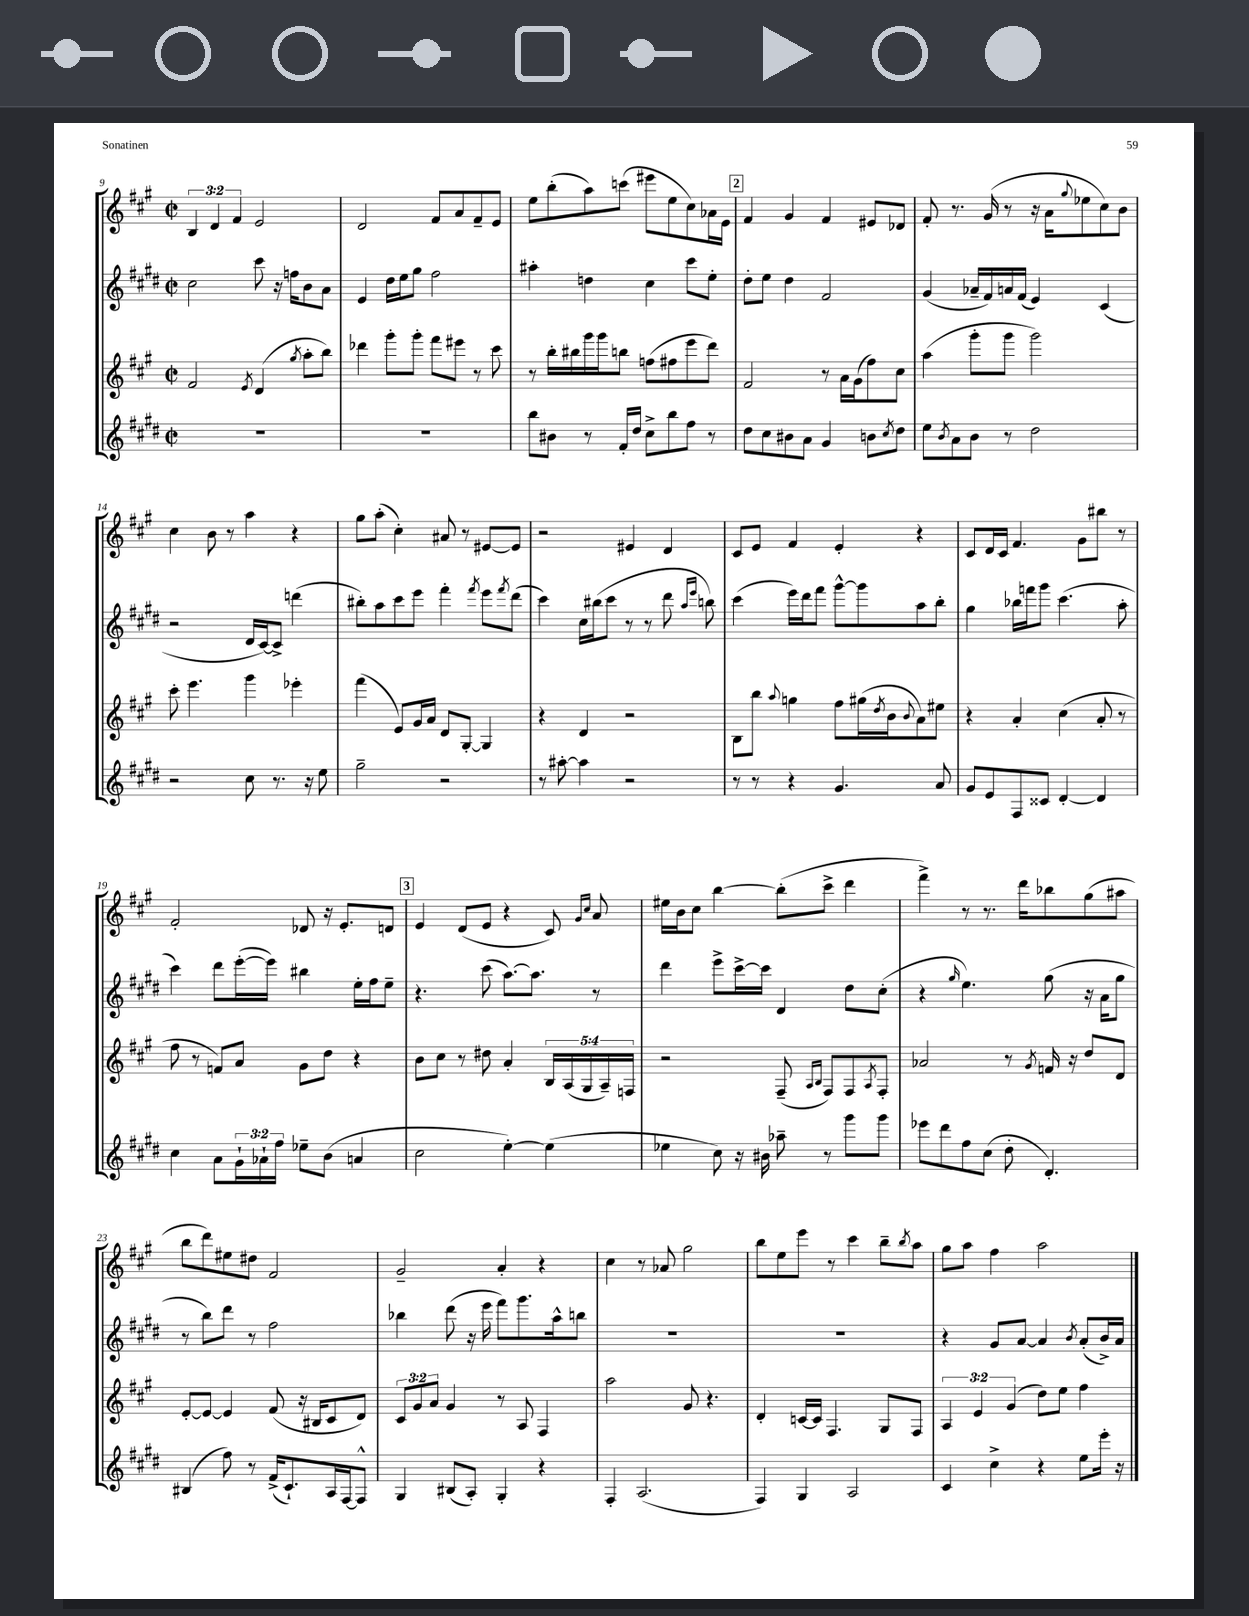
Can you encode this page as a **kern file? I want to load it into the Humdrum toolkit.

**kern	**kern	**kern	**kern
*part4	*part3	*part2	*part1
*staff4	*staff3	*staff2	*staff1
*clefG2	*clefG2	*clefG2	*clefG2
*k[f#c#g#d#]	*k[f#c#g#]	*k[f#c#g#d#]	*k[f#c#g#]
*M2/2	*M2/2	*M2/2	*M2/2
*met(c|)	*met(c|)	*met(c|)	*met(c|)
=9	=9	=9	=9
1r	2f#/	2cc#\	6B/
.	.	.	6d/
.	.	.	6f#/
.	8qe/	.	.
.	(4d/	8ccc#\	2e/
.	.	16r	.
.	.	16ffn\KL	.
.	8qgg#/	.	.
.	8aa'\L	8b\	.
.	8bb\J)	8a\J	.
=10	=10	=10	=10
1r	4ddd-X\	4e/	2d/
.	8ggg#'\L	16dd#\LL	.
.	.	16ee\J	.
.	8ggg#'\J	8gg#\J	.
.	8fff#\L	2ff#\	8f#/L
.	8eee#X\J	.	8a/
.	8r	.	8f#~/
.	8ccc#\	.	8e/J
=11	=11	=11	=11
8bb\L	8r	4aa#X'\	8ee\L
8b#X\J	16bb'\LL	.	(8bb'\
.	16bb#X\	.	.
8r	16ggg#\	4ddn\	8aa\)
.	16ggg#\J	.	.
16f#'/LL	8bbn\J	.	(8cccn\J
16dd#/JJ	.	.	.
8cc#^\L	(8ffn\L	4cc#\	8eee#X\L
8bb\	8ff#X\	.	8ee\
8ff#\J	8eee\	8ccc#\L	8cc#\)
8r	8ddd\J)	8ee'\J	16a-X\L
.	.	.	16e\JJ
!!LO:REH:place=s1:t=2
=12	=12	=12	=12
8dd#\L	2f#/	8dd#'\L	4f#/
8cc#\	.	8ee\J	.
8b#X\	.	4dd#\	4g#/
8a\J	.	.	.
4g#/	8r	2f#/	4f#/
.	16a\LL	.	.
.	(16g#\J	.	.
8bn\L	8ff#\)	.	8e#X/L
8qcc#/	.	.	.
8dd#\J	8cc#\J	.	8d-X/J
=13	=13	=13	=13
8ee\L	(4aa\	(4g#/	8f#'/
8qb/	.	.	.
8a\	.	.	8.r
8b\J	8ggg#'\L	16a-X~/LL	.
.	.	16f#/)	(16g#/
8r	8ggg#\J	16an/	8r
.	.	(16f#/JJ	.
2dd#\	2ggg#\)	4e/)	16r
.	.	.	16a\KL
.	.	.	8qqgg#/
.	.	.	8ee-X\
.	.	(4c#/	8cc#\)
.	.	.	8b\J
!!LO:LB:g=z
=14	=14	=14	=14
2r	8ccc#'\	2r	4cc#\
.	4.eee\	.	.
.	.	.	8b\
.	.	.	8r
8cc#\	4ggg#\	16d#/LL	4aa\
.	.	[16c#/J)	.
8.r	.	8c#^/J]	.
.	4eee-X'\	(4dddn\	4r
16r	.	.	.
8ee\	.	.	.
=15	=15	=15	=15
2gg#~\	(4fff#\	8bb#X'\L)	8gg#\L
.	.	8aa\	(8aa'\J
.	8e/L)	8ccc#\	4cc#'\)
.	16g#/L	8eee\J	.
.	16a/JJ	.	.
2r	8d/L	4fff#'\	8a#X/
.	[8G#'/J	.	8r
.	.	8qfff#/	.
.	4G#/]	8eee\L	[8e#X/L
.	.	8qfff#/	.
.	.	(8ddd#\J	8e#/J]
=16	=16	=16	=16
8r	4r	4ccc#\)	2r
[8aa#X'\	.	.	.
4aa#\]	4d/	16cc#\LL	.
.	.	(16bb#X\J	.
.	.	8ccc#\J	.
2r	2r	8r	4e#X/
.	.	8r	.
.	.	8ddd#\	4d/
.	.	16qqaa/LL	.
.	.	16qqeee/JJ	.
.	.	8bbn\)	.
=17	=17	=17	=17
8r	8B\L	(4ccc#\	8c#/L
8r	8bb\J	.	8e/J
.	8qqaa/	.	.
4r	4ggn\	16eee\LL)	4f#/
.	.	16ddd#\J	.
.	.	8fff#\J	.
4.g#/	8ff#\L	[8ggg#^^\L	4e'/
.	(16gg#X\L	8ggg#\]	.
.	8qdd/	.	.
.	16b\J	.	.
.	8qqb/	.	.
.	8a\)	8aa\	4r
8a/	8ee#X\J	8bb'\J	.
=18	=18	=18	=18
8g#/L	4r	4gg#\	8c#/L
8e/	.	.	16d/L
.	.	.	16c#/JJ
8F#/	4a'/	16bb-X\LL	4.f#/
.	.	16fffn\J	.
8c##X/J	.	8ggg#\J	.
[4d#'/	(4cc#\	(4.ccc#\	.
.	.	.	8g#\L
4d#/]	8a'/	.	8bb#X\J
.	8r	8aa'\	8r
!!LO:LB:g=z
=19	=19	=19	=19
4cc#\	8ff#\	4ccc#\)	2f#'/
.	8r	.	.
8a\L	8fn/L)	8ddd#\L	.
24g#`\L	8a/J	([16eee'\L	.
24a-X`\	.	.	.
.	.	16eee\JJ])	.
24ff#\JJ	.	.	.
8ee-X~\L	8g#\L	4bb#X\	8d-X/
(8b\J	8dd\J	.	16r
.	.	.	8.e'/L
4an/	4r	16ee'\LL	.
.	.	16ff#\J	.
.	.	8ee~\J	8dn/J
!!LO:REH:place=s1:t=3
=20	=20	=20	=20
2cc#\	8b\L	4.r	4e/
.	8cc#\J	.	.
.	8r	.	(8d/L
.	8dd#X\	(8ccc#\	8e/J
[4ee'\)	4a'/	[8.aa\L)	4r
.	.	8.aa\J]	.
(4ee\]	20B/LL	.	8c#/)
.	(20A/	.	.
.	20G#/	.	.
.	.	.	16qqg#/LL
.	.	.	16qqcc#/JJ
.	.	8r	8a/
.	20A~/)	.	.
.	20Fn/JJ	.	.
=21	=21	=21	=21
4ee-X\	2r	4ddd#\	16ee#X\LL
.	.	.	16b\J
.	.	.	8cc#\J
8cc#\)	.	8eee^\L	[4bb\
16r	.	[16ccc#^\L	.
16b#X\	.	16ccc#\JJ]	.
8aa-X~\	(8F#~/	4d#/	(8bb'\L]
.	16qqA/LL	.	.
.	16qqB/JJ	.	.
8r	8F#/L)	.	8ccc#^\J
8ggg#\L	8F#/	8dd#\L	4ddd\
.	8qA/	.	.
8ggg#\J	8F#'/J	(8cc#'\J	.
=22	=22	=22	=22
8eee-X\L	2a-X/	4r	4fff#^\)
8ddd#\	.	.	.
.	.	16qqgg#/	.
8ff#\	.	4.ee\)	8r
(8cc#\J	.	.	8.r
8dd#'\	8r	.	.
.	.	.	16ddd\KL
.	8qg#/	.	.
4.d#'/)	16fn/	(8gg#\	8bb-X\
.	16r	.	.
.	8dd/L	16r	(8gg#\
.	.	16a\KL	.
.	8d/J	8gg#\J	8aa#X\J
!!LO:LB:g=z
=23	=23	=23	=23
(4B#X/	[8e'/L	8r	8bb\L
.	8e/J_	8bb\L)	8ddd\)
8ff#\)	4e/]	8ddd#\J	8ee#X\
8r	.	8r	8dd#X\J
(16f#^/KL	(8f#/	2ff#\	2f#/
8.c#`/)	.	.	.
.	16r	.	.
.	16B#X/KL	.	.
16A/L	8c#/	.	.
[16F#/J	.	.	.
8F#^^/J]	8d/J)	.	.
=24	=24	=24	=24
4G#/	12c#/L	4bb-X\	2g#~/
.	12g#/	.	.
.	12a/J	.	.
(8B#X/L	4g#/	(8ddd#\	.
8A'/J)	.	16r	.
.	.	16eee\	.
4G#'/	8r	8fff#\L)	4a'/
.	8A/	8.ggg#\	.
4r	4F#/	.	4r
.	.	16aa^^\k	.
.	.	8bbn\J	.
=25	=25	=25	=25
4F#'/	2aa\	1r	4cc#\
(2.A/	.	.	8r
.	.	.	8a-X/
.	8g#/	.	2gg#\
.	4.r	.	.
=26	=26	=26	=26
4F#/)	4d'/	1r	8bb\L
.	.	.	8ee\
4G#/	[16cn/LL	.	8eee\J
.	16c/JJ]	.	.
.	4.F#/	.	8r
2A/	.	.	4ccc#\
.	8G#/L	.	8bb~\L
.	.	.	8qbb/
.	8F#/J	.	8aa\J
=27	=27	=27	=27
4c#/	6A/	4r	8gg#\L
.	.	.	8aa\J
.	6e/	.	.
4cc#^\	.	8g#/L	4ff#\
.	(6g#/	.	.
.	.	[8a/J	.
4r	8dd\L)	4a/]	2aa\
.	8ee\J	.	.
.	.	8qb/	.
8ee\L	4ff#\	(8a'/L	.
16eee'\Jk	.	16b^/L)	.
16r	.	16a/JJ	.
==	==	==	==
*-	*-	*-	*-
